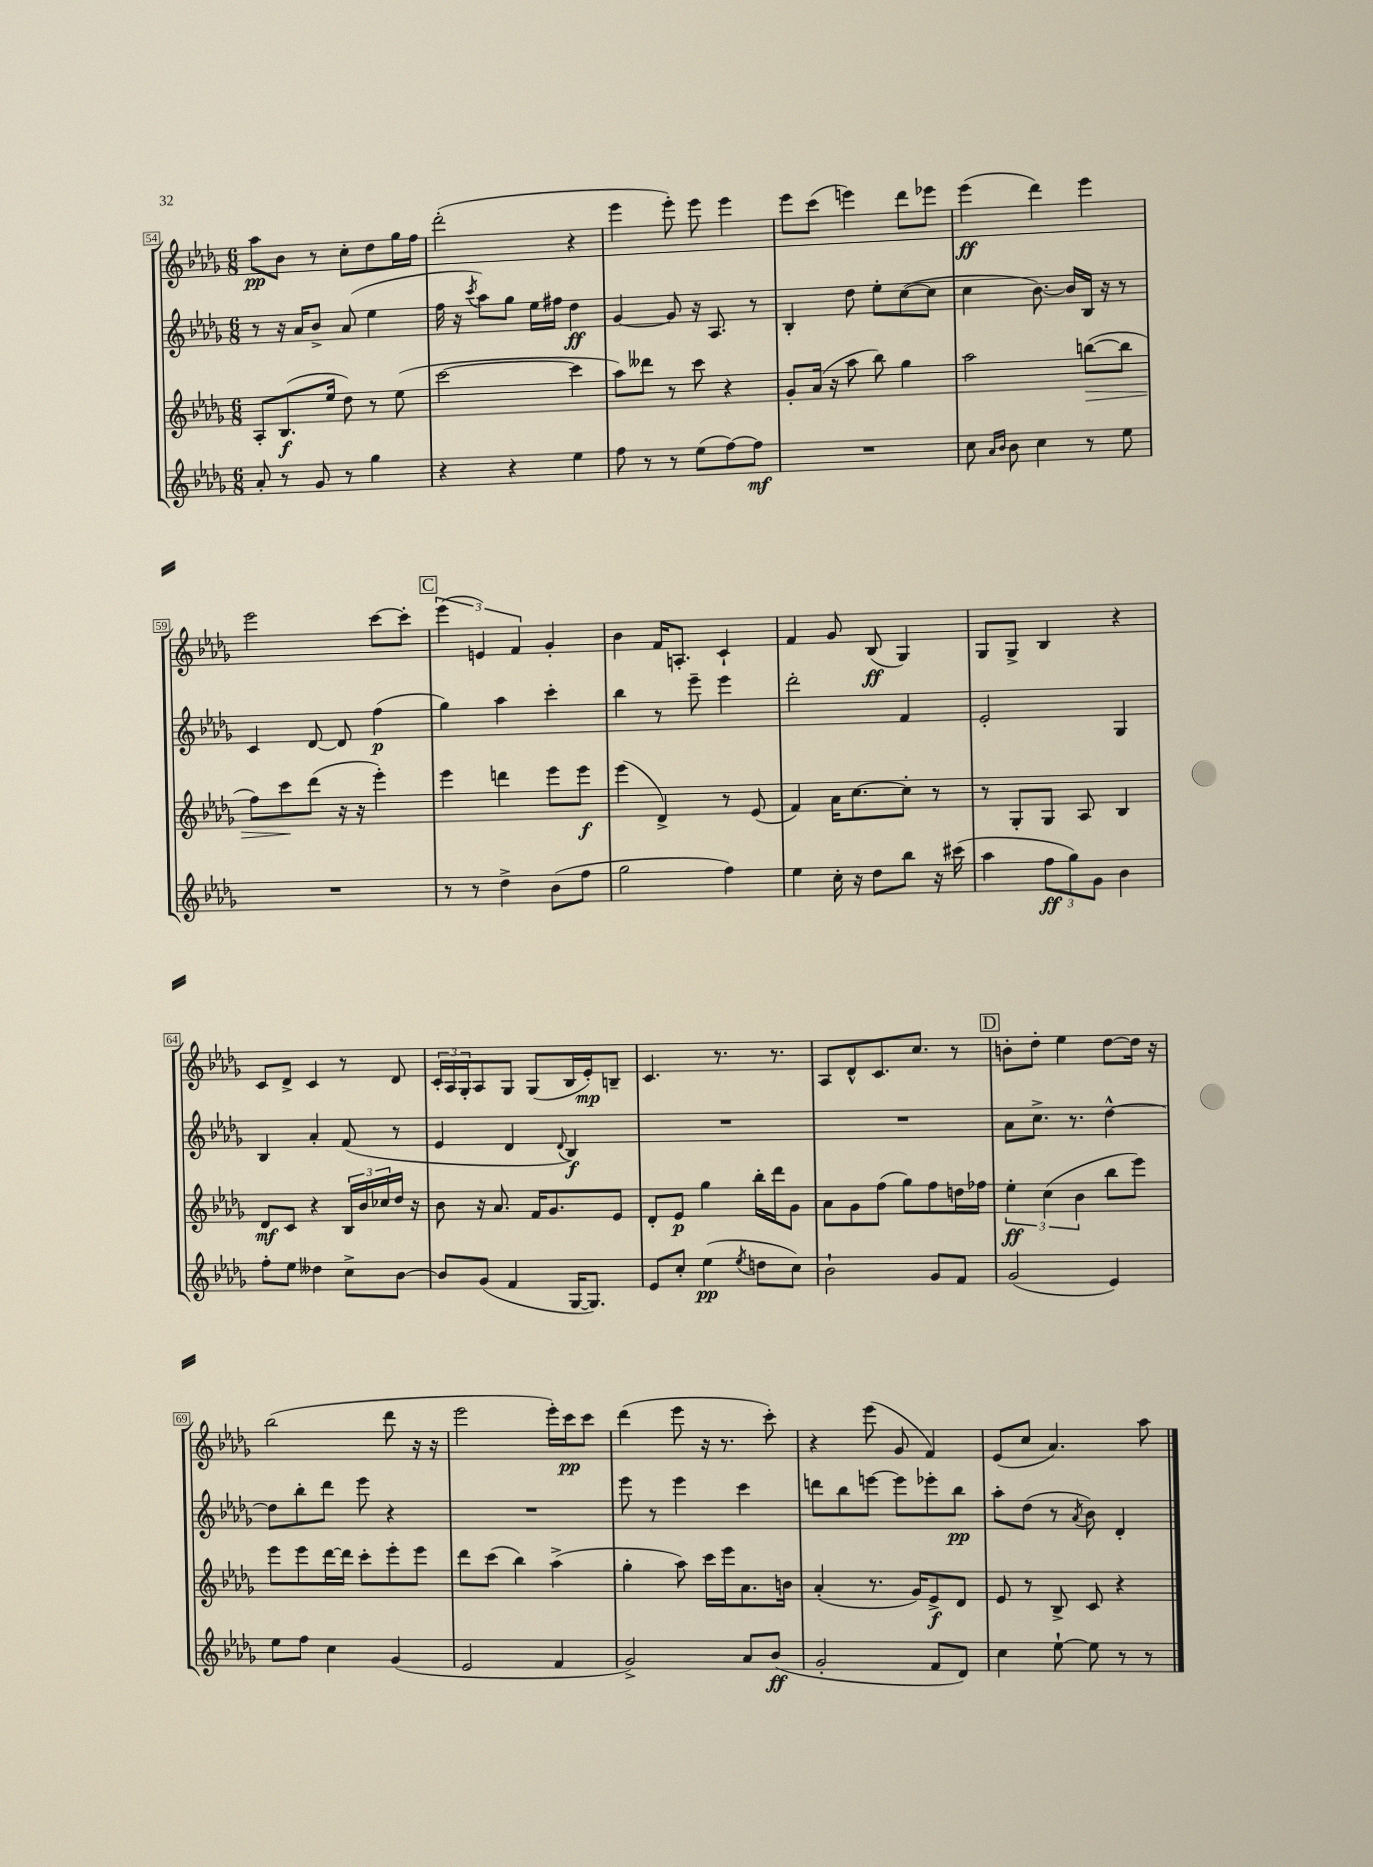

**kern	**dynam	**kern	**dynam	**kern	**dynam	**kern	**dynam
*part4	*part4	*part3	*part3	*part2	*part2	*part1	*part1
*staff4	*staff4	*staff3	*staff3	*staff2	*staff2	*staff1	*staff1
*clefG2	*	*clefG2	*	*clefG2	*	*clefG2	*
*k[b-e-a-d-g-]	*	*k[b-e-a-d-g-]	*	*k[b-e-a-d-g-]	*	*k[b-e-a-d-g-]	*
*M6/8	*	*M6/8	*	*M6/8	*	*M6/8	*
=54	=54	=54	=54	=54	=54	=54	=54
8a-'/	.	8A-'/L	.	8r	.	8aa-\L	pp
8r	.	(8.B-/	f	16r	.	8b-\J	.
.	.	.	.	16a-/KL	.	.	.
8g-/	.	.	.	8b-^/J	.	8r	.
.	.	16ee-/Jk	.	.	.	.	.
8r	.	8dd-\)	.	(8a-/	.	8cc'\L	.
4gg-\	.	8r	.	4ee-\	.	8dd-\	.
.	.	(8ee-\	.	.	.	16gg-\L	.
.	.	.	.	.	.	16ff\JJ	.
=55	=55	=55	=55	=55	=55	=55	=55
4r	.	[2ccc\	.	16ff\	.	(2ddd-'\	.
.	.	.	.	16r	.	.	.
.	.	.	.	8qccc/	.	.	.
.	.	.	.	8aa-\L)	.	.	.
4r	.	.	.	8gg-\J	.	.	.
.	.	.	.	16ee-\LL	.	.	.
.	.	.	.	16ff#X\JJ	.	.	.
4ee-\	.	4ccc\]	.	4dd-\	ff	4r	.
=56	=56	=56	=56	=56	=56	=56	=56
8ff\	.	8aa-\L)	.	[4g-/	.	4eee-\	.
8r	.	8ddd--X\J	.	.	.	.	.
8r	.	8r	.	8g-/]	.	8eee-'\)	.
(8ee-\L	.	8ccc\	.	16r	.	8eee-\	.
.	.	.	.	8.A-/	.	.	.
[8ff\)	.	4r	.	.	.	4eee-\	.
8ff\J]	mf	.	.	8r	.	.	.
=57	=57	=57	=57	=57	=57	=57	=57
2.r	.	8g-'/L	.	4B-'/	.	8eee-\L	.
.	.	(16a-/Jk	.	.	.	(8ccc\J	.
.	.	16r	.	.	.	.	.
.	.	8aa-\	.	8dd-\	.	4eeen\)	.
.	.	8bb-\)	.	8ee-'\L	.	.	.
.	.	4gg-\	.	([8cc\	.	8ddd-\L	.
.	.	.	.	8cc\J]	.	8eee-X\J	.
=58	=58	=58	=58	=58	=58	=58	=58
8cc\	.	2aa-\	.	4cc\	.	(4eee-\	ff
16qqa-/LL	.	.	.	.	.	.	.
16qqb-/JJ	.	.	.	.	.	.	.
8b-\	.	.	.	.	.	.	.
4cc\	.	.	.	[8.b-\)	.	4ddd-\)	.
.	.	.	.	16b-/LL]	.	.	.
!	!	!	!LO:HP:b	!	!	!	!
8r	.	([8bbn\L	>	16B-/JJ	.	4eee-\	.
.	.	.	.	16r	.	.	.
8ee-\	.	8bb\J]	.	8r	.	.	.
!!LO:LB:g=z
=59	=59	=59	=59	=59	=59	=59	=59
2.r	.	8ff\L)	.	4c/	.	2eee-\	.
.	.	8ccc\	.	.	.	.	.
.	.	(8ddd-\J	]	[8d-/	.	.	.
.	.	16r	.	8d-/]	.	.	.
.	.	16r	.	.	.	.	.
.	.	4eee-'\)	.	(4ff\	p	[8ccc\L	.
.	.	.	.	.	.	8ccc'\J]	.
!!LO:REH:place=s1:t=C
=60	=60	=60	=60	=60	=60	=60	=60
8r	.	4eee-\	.	4gg-\)	.	(6eee-\	.
8r	.	.	.	.	.	.	.
.	.	.	.	.	.	6en/)	.
4dd-^\	.	4dddn\	.	4aa-\	.	.	.
.	.	.	.	.	.	6f/	.
(8b-\L	.	8eee-\L	.	4ccc'\	.	4g-'/	.
8ff\J	.	8eee-\J	f	.	.	.	.
=61	=61	=61	=61	=61	=61	=61	=61
2gg-\	.	(4eee-\	.	4bb-\	.	4b-\	.
.	.	4d-^/)	.	8r	.	16f/KL	.
.	.	.	.	.	.	8.An'/J	.
.	.	.	.	8eee-~\	.	.	.
4ff\)	.	8r	.	4eee-\	.	4c`/	.
.	.	(8e-/	.	.	.	.	.
=62	=62	=62	=62	=62	=62	=62	=62
4ee-\	.	4f/)	.	2ddd-'\	.	4f/	.
16cc'\	.	16a-\KL	.	.	.	8g-/	.
16r	.	[8.cc\	.	.	.	.	.
8dd-\L	.	.	.	.	.	(8B-/	ff
8bb-\J	.	8cc'\J]	.	4f/	.	4G-/)	.
16r	.	8r	.	.	.	.	.
(16ccc#X\	.	.	.	.	.	.	.
=63	=63	=63	=63	=63	=63	=63	=63
4aa-\	.	8r	.	2e-'/	.	8G-/L	.
.	.	8G-'/L	.	.	.	8G-^/J	.
12ff\L	ff	8G-/J	.	.	.	4B-/	.
12gg-\)	.	.	.	.	.	.	.
.	.	8A-/	.	.	.	.	.
12g-\J	.	.	.	.	.	.	.
4b-\	.	4B-/	.	4G-/	.	4r	.
!!LO:LB:g=z
=64	=64	=64	=64	=64	=64	=64	=64
8ff'\L	.	8d-/L	mf	4B-/	.	8c/L	.
8ee-\J	.	8c/J	.	.	.	8d-^/J	.
4dd--X\	.	4r	.	4a-'/	.	4c/	.
8cc^\L	.	24B-/LL	.	(8f/	.	8r	.
.	.	24b-/	.	.	.	.	.
.	.	24cc-X/	.	.	.	.	.
[8b-\J	.	16dd-/JJ	.	8r	.	8d-/	.
.	.	16r	.	.	.	.	.
=65	=65	=65	=65	=65	=65	=65	=65
8b-/L]	.	8b-\	.	4e-/	.	24c'/LL	.
.	.	.	.	.	.	24A-/	.
.	.	.	.	.	.	24G-'/J	.
(8g-/J	.	16r	.	.	.	8A-/	.
.	.	8.a-/	.	.	.	.	.
4f/	.	.	.	4d-/	.	8G-/J	.
.	.	16f/KL	.	.	.	(8G-/L	.
.	.	8.g-/	.	.	.	.	.
.	.	.	.	8qqd-/	.	.	.
[16G-/KL	.	.	.	4B-/)	f	16B-/L	.
8.G-/J])	.	.	.	.	.	16e-'/J)	mp
.	.	8e-/J	.	.	.	8Bn~/J	.
=66	=66	=66	=66	=66	=66	=66	=66
8e-/L	.	8d-'/L	.	2.r	.	4.c/	.
8cc'/J	.	8e-/J	p	.	.	.	.
(4ee-\	pp	4gg-\	.	.	.	.	.
.	.	.	.	.	.	8.r	.
8qee-/	.	.	.	.	.	.	.
8ddn\L	.	16bb-'\LL	.	.	.	.	.
.	.	16ddd-\J	.	.	.	8.r	.
8cc\J)	.	8g-\J	.	.	.	.	.
=67	=67	=67	=67	=67	=67	=67	=67
2b-`\	.	8a-\L	.	2.r	.	8A-/L	.
.	.	8g-\	.	.	.	8d-^^/	.
.	.	(8ff\J	.	.	.	8.c/	.
.	.	8gg-\L)	.	.	.	.	.
.	.	.	.	.	.	8.cc/J	.
8g-/L	.	8ff\	.	.	.	.	.
8f/J	.	16ddn\L	.	.	.	8r	.
.	.	16ff-X\JJ	.	.	.	.	.
!!LO:REH:place=s1:t=D
=68	=68	=68	=68	=68	=68	=68	=68
(2g-/	.	6ee-'\	ff	8a-\L	.	8bn'\L	.
.	.	.	.	8.cc^\J	.	8dd-'\J	.
.	.	(6cc\	.	.	.	.	.
.	.	.	.	.	.	4ee-\	.
.	.	.	.	8.r	.	.	.
.	.	6b-\	.	.	.	.	.
4e-/)	.	8bb-\L	.	[4dd-^^\	.	[8dd-\L	.
.	.	8eee-\J)	.	.	.	16dd-\Jk]	.
.	.	.	.	.	.	16r	.
!!LO:LB:g=z
=69	=69	=69	=69	=69	=69	=69	=69
8ee-\L	.	8eee-\L	.	8dd-\L]	.	(2bb-\	.
8ff\J	.	8eee-\	.	8bb-'\	.	.	.
4cc\	.	[16ddd-\L	.	8ddd-\J	.	.	.
.	.	16ddd-\JJ]	.	.	.	.	.
.	.	8ccc'\L	.	8eee-\	.	.	.
(4g-/	.	8eee-'\	.	4r	.	8ddd-\	.
.	.	8eee-\J	.	.	.	16r	.
.	.	.	.	.	.	16r	.
=70	=70	=70	=70	=70	=70	=70	=70
2e-/	.	8ddd-\L	.	2.r	.	2eee-\	.
.	.	(8ccc\J	.	.	.	.	.
.	.	4bb-\)	.	.	.	.	.
4f/	.	(4aa-^\	.	.	.	16eee-'\LL)	.
.	.	.	.	.	.	16ccc\J	pp
.	.	.	.	.	.	8ccc\J	.
=71	=71	=71	=71	=71	=71	=71	=71
2g-^/)	.	4gg-'\	.	8eee-\	.	(4ddd-\	.
.	.	.	.	8r	.	.	.
.	.	8aa-\)	.	4eee-\	.	8eee-\	.
.	.	16ccc\LL	.	.	.	16r	.
.	.	16eee-\J	.	.	.	8.r	.
8a-/L	.	8.a-\	.	4ccc\	.	.	.
(8b-/J	ff	.	.	.	.	8ccc'\)	.
.	.	16bn\Jk	.	.	.	.	.
=72	=72	=72	=72	=72	=72	=72	=72
2g-'/	.	(4a-'/	.	8dddn\L	.	4r	.
.	.	.	.	8bb-\	.	.	.
.	.	8.r	.	[8eeen\J	.	(8eee-\	.
.	.	.	.	8eee\L]	.	8g-/	.
.	.	16g-/KL)	.	.	.	.	.
8f/L	.	8e-^/	f	8eee-X'\	.	4f/)	.
8d-/J)	.	8d-/J	.	8bb-\J	pp	.	.
=73	=73	=73	=73	=73	=73	=73	=73
4cc\	.	8e-/	.	8aa-'\L	.	(8e-/L	.
.	.	8r	.	(8dd-\J	.	8cc/J	.
[8ee-`\	.	8B-^/	.	8r	.	4.a-/)	.
.	.	.	.	8qa-/	.	.	.
8ee-\]	.	8c/	.	8b-\)	.	.	.
8r	.	4r	.	4d-'/	.	.	.
8r	.	.	.	.	.	8aa-\	.
==	==	==	==	==	==	==	==
*-	*-	*-	*-	*-	*-	*-	*-
